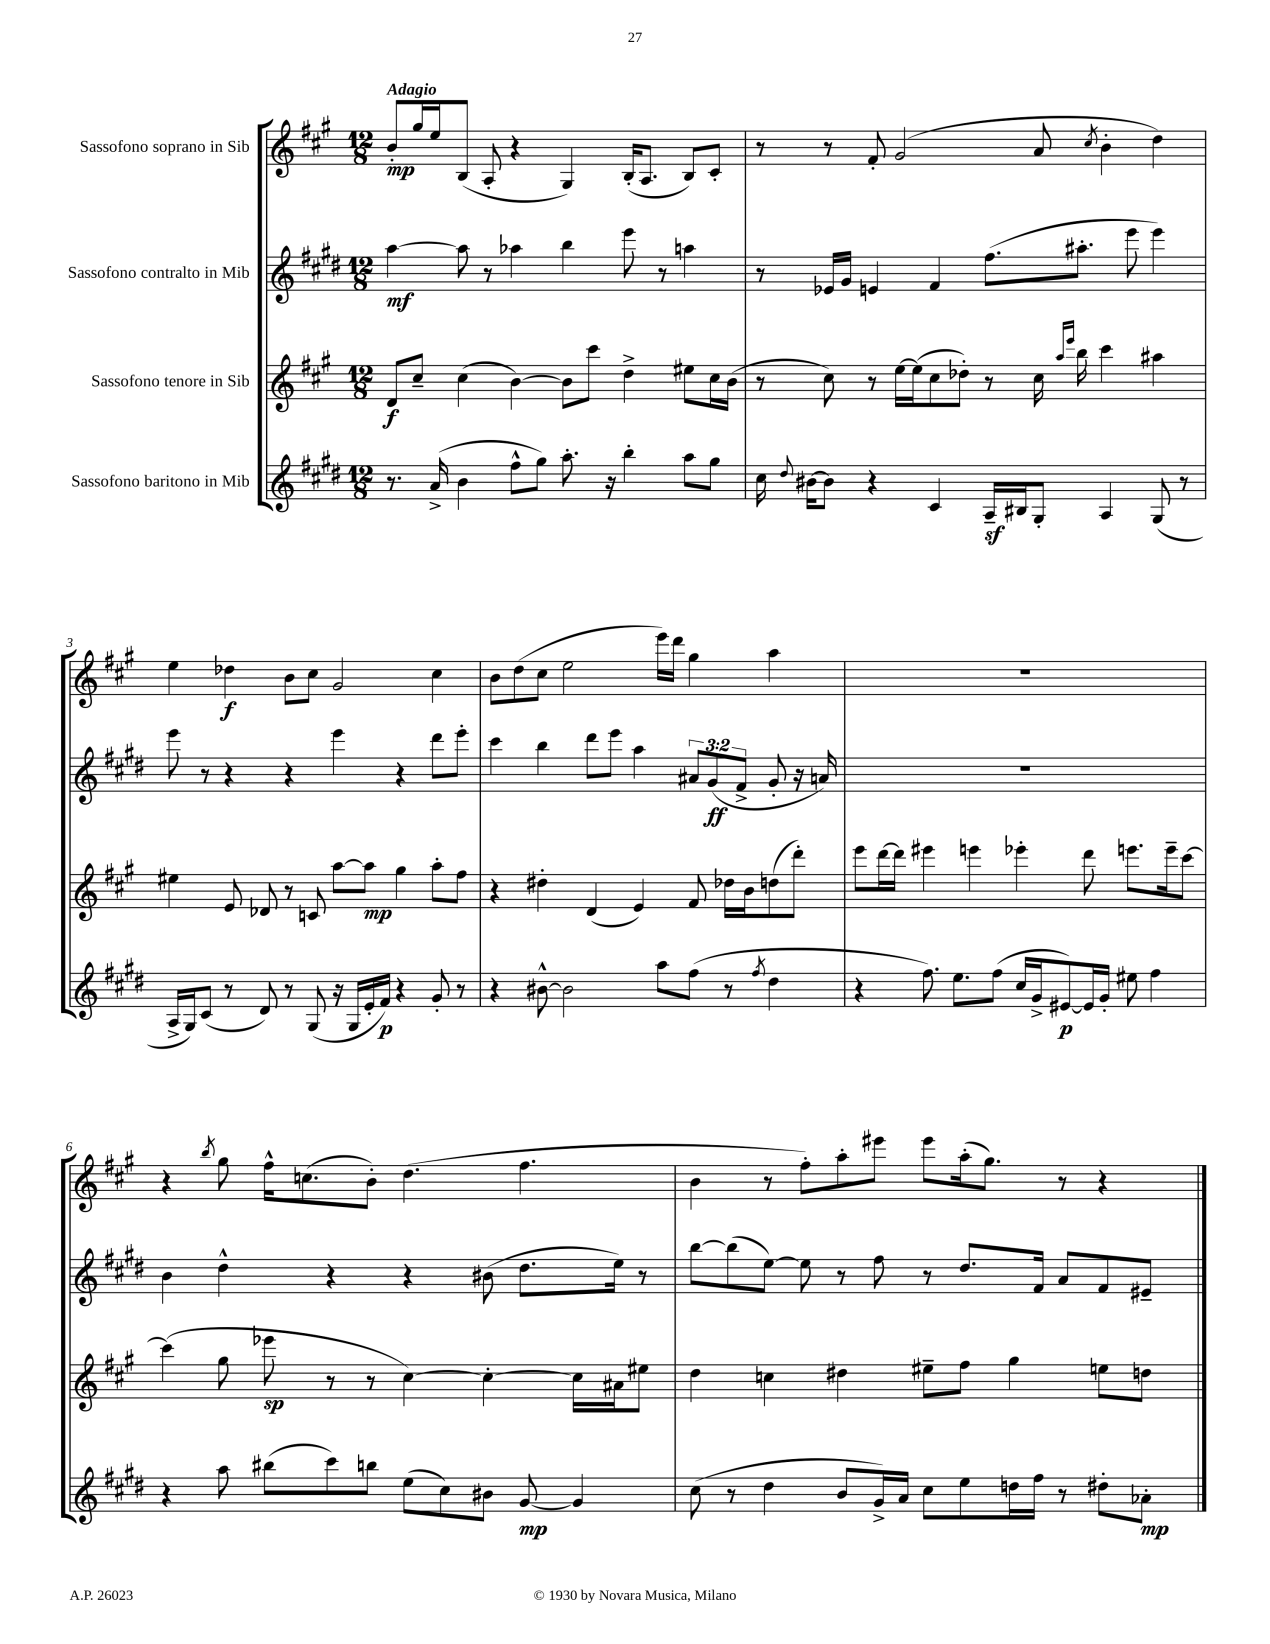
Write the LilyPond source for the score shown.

<<
\new StaffGroup <<
\new Staff = "s0" \with { instrumentName = "Sassofono soprano in Sib" } {
    \clef treble \key a \major \numericTimeSignature \time 12/8 \tempo "Adagio"
    \autoBeamOff b'8[-.\mp gis''16 e''16 b8]( a8-. r4 gis4) b16[-.( a8.] b8[) cis'8]-. |
    r8 r8 fis'8-. gis'2( a'8 \acciaccatura { cis''8 } b'4-. d''4) |
    e''4 des''4\f b'8[ cis''8] gis'2 cis''4 |
    b'8[ d''8( cis''8] e''2 e'''16[) d'''16] gis''4 a''4 |
    R1. |
    r4 \acciaccatura { b''8 } gis''8 fis''16[-^ c''8.( b'8]-.) d''4.( fis''4. |
    b'4 r8 fis''8[-.) a''8-. eis'''8] eis'''8[ a''16-.( gis''8.]) r8 r4 \bar "|." |
}
\new Staff = "s1" \with { instrumentName = "Sassofono contralto in Mib" } {
    \clef treble \key e \major \numericTimeSignature \time 12/8 \override Staff.TupletNumber.text = #tuplet-number::calc-fraction-text
    \autoBeamOff a''4~\mf a''8 r8 aes''4 b''4 e'''8 r8 a''4 |
    r8 ees'16[ gis'16] e'4 fis'4 fis''8.[( ais''8.]-. e'''8 e'''4) |
    e'''8 r8 r4 r4 e'''4 r4 dis'''8[ e'''8]-. |
    cis'''4 b''4 dis'''8[ e'''8] a''4 \tuplet 3/2 { ais'8[ gis'8\ff( fis'8]-> } gis'8-. r16 a'16) |
    R1. |
    b'4 dis''4-^ r4 r4 bis'8( dis''8.[ e''16]) r8 |
    b''8[~ b''8( e''8]~) e''8 r8 fis''8 r8 dis''8.[ fis'16] a'8[ fis'8 eis'8]-- \bar "|." |
}
\new Staff = "s2" \with { instrumentName = "Sassofono tenore in Sib" } {
    \clef treble \key a \major \numericTimeSignature \time 12/8
    \autoBeamOff d'8[\f cis''8]-- cis''4( b'4~) b'8[ cis'''8] d''4-> eis''8[ cis''16 b'16]( |
    r8 cis''8) r8 e''16[~ e''16( cis''8 des''8]-.) r8 cis''16 \grace { a''16[ e'''16] } b''16 cis'''4 ais''4 |
    eis''4 e'8 des'8 r8 c'8 a''8[~ a''8]\mp gis''4 a''8[-. fis''8] |
    r4 dis''4-. d'4( e'4) fis'8 des''16[ b'16 d''8( d'''8]-.) |
    e'''8[ d'''16~ d'''16] eis'''4 e'''4 ees'''4-. d'''8 e'''8.[ e'''16-- cis'''8]~ |
    cis'''4( gis''8 ees'''8\sp r8 r8 cis''4~) cis''4~-. cis''16[ ais'16 eis''8] |
    d''4 c''4 dis''4 eis''8[-- fis''8] gis''4 e''8[ d''8] \bar "|." |
}
\new Staff = "s3" \with { instrumentName = "Sassofono baritono in Mib" } {
    \clef treble \key e \major \numericTimeSignature \time 12/8
    \autoBeamOff r8. a'16->( b'4 fis''8[-^ gis''8]) a''8.-. r16 b''4-. a''8[ gis''8] |
    cis''16 \appoggiatura { dis''8 } bis'16[~ bis'8] r4 cis'4 a16[--\sf bis16 gis8]-. a4 gis8( r8 |
    a16[-> gis16) cis'8]( r8 dis'8) r8 gis8( r16 gis16[ e'16-. fis'16]\p) r4 gis'8-. r8 |
    r4 bis'8~-^ bis'2 a''8[ fis''8]( r8 \acciaccatura { fis''8 } dis''4 |
    r4 fis''8.) e''8.[ fis''8]( cis''16[ gis'16-> eis'8~\p) eis'16 gis'16]-. eis''8 fis''4 |
    r4 a''8 bis''8[( cis'''8) b''8] e''8[( cis''8) bis'8] gis'8~\mp gis'4 |
    cis''8( r8 dis''4 b'8[ gis'16->) a'16] cis''8[ e''8 d''16 fis''16] r8 dis''8[-. aes'8]-.\mp \bar "|." |
}
>>
>>
